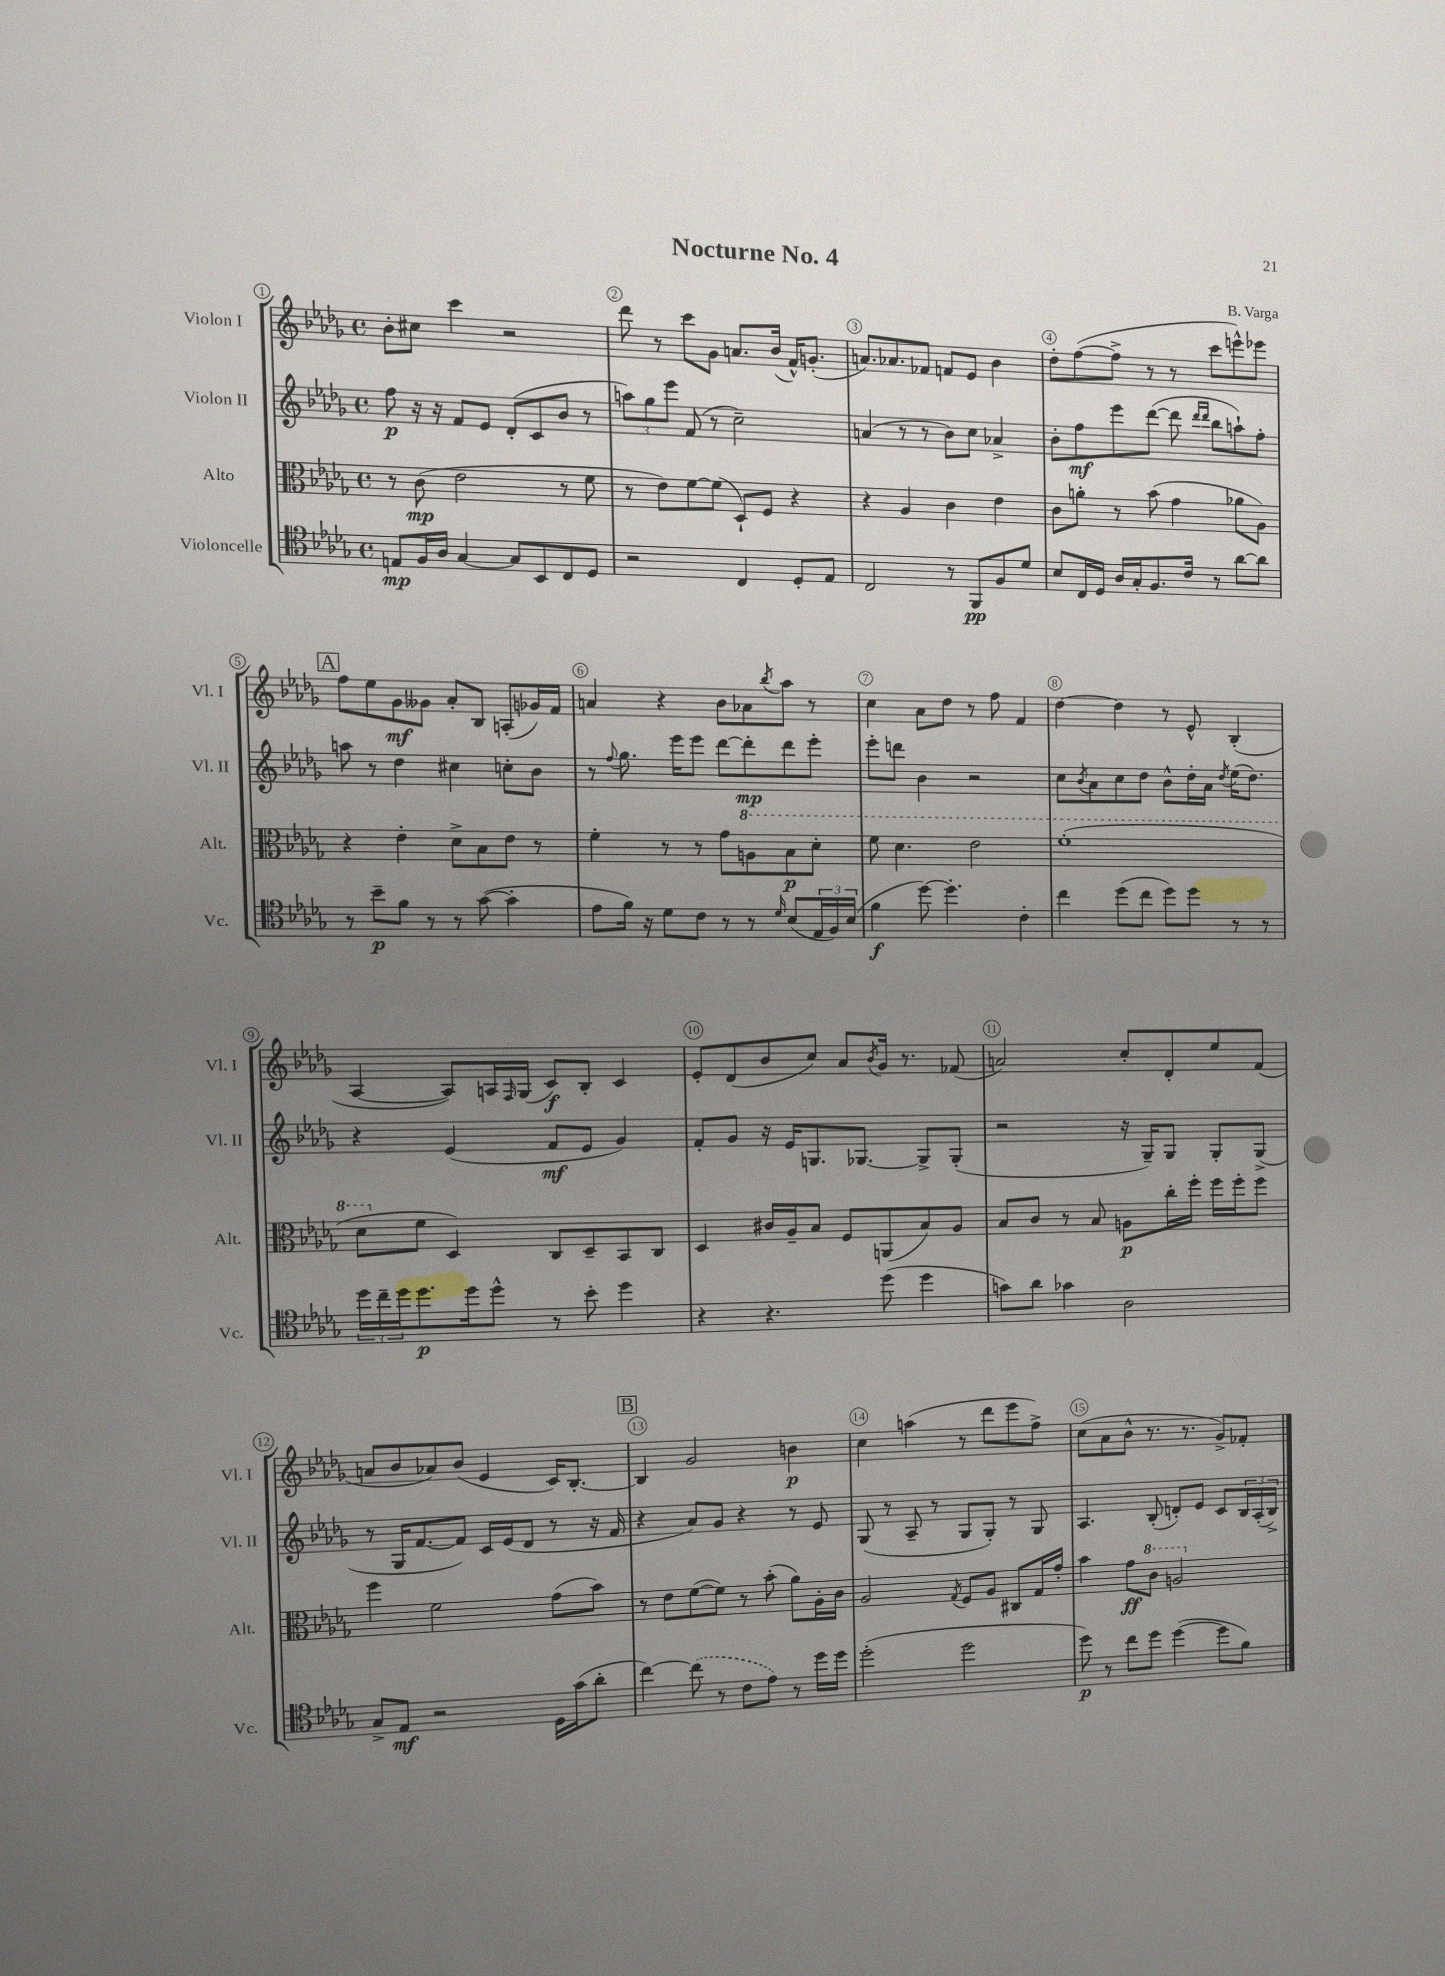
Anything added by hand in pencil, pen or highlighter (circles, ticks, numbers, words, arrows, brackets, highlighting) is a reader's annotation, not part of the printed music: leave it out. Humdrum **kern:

**kern	**kern	**kern	**kern
*staff4	*staff3	*staff2	*staff1
*clefC4	*clefC3	*clefG2	*clefG2
*k[b-e-a-d-g-]	*k[b-e-a-d-g-]	*k[b-e-a-d-g-]	*k[b-e-a-d-g-]
*M4/4	*M4/4	*M4/4	*M4/4
*met(c)	*met(c)	*met(c)	*met(c)
8E	8r	8ff	8b-'
16F	(8c	16r	8cc#
16A-	.	16r	.
[4G-	2e-	8f	4ccc
.	.	8e-	.
8G-]	.	(8d-'	2r
8BB-	.	8c	.
8C	8r	8b-	.
8D-	8f	8r	.
=	=	=	=
2r	8r	12aa)	8ddd-
.	.	12gg-	.
.	8e-)	.	8r
.	.	12eee-	.
.	[8f	(8f	8ccc
.	(8f]	8r	8g-
4C	8D-`)	2cc~)	8.a
.	8F	.	.
.	.	.	(16b-
8D-'	4r	.	16f^^)
.	.	.	(8.g'
8E-	.	.	.
=	=	=	=
2C	4r	(4a	8.a)
.	.	.	8.a-
.	4A-	8r	.
.	.	8r	8f-
8r	4c	8b-)	8f
8FF	.	8cc	8e-
8F	4e-	4a-^	4b-
8d-	.	.	.
=	=	=	=
8B-	8c	8b-'	8dd-'
16C	8a'	8ff	([8ff
16D-	.	.	.
16A-	8r	8eee-	8ff^]
16G-'	.	.	.
8.F	(8b-	([8ddd-	8r
.	4g-	8ddd-]	8r
16c	.	.	.
.	.	16qqddd-	.
.	.	16qqddd-	.
8r	.	8bb-	8ccc
[8a-	8a-	8aa`)	8eee^^)
8a-]	8A-)	8ff'	8eee-
=	=	=	=
8r	4r	8aa	8ff
8b-~	.	8r	8ee-
8f	4e-'	4dd-	8g-
8r	.	.	8g--
8r	8d-^	4cc#	8a-'
([8g-	8B-	.	8B-
4g-']	8e-	8cc'	(8A'
.	8r	8b-	16g-)
.	.	.	16f
=	=	=	=
8e-	4f'	8r	4a
.	.	8qqff	.
16f)	.	8.gg-	.
16r	.	.	.
8d-	8r	.	4r
.	.	16eee-	.
8c	8r	8eee-	.
8r	8g-	[8ddd-	8b-
8r	8a	8ddd-']	8a-
16qqd-	.	.	8qbb-
(8B-	8b-	8ddd-	8aa-
24E-	8dd-'	8eee-'	8r
24F)	.	.	.
(24B-	.	.	.
=	=	=	=
4f	8ff	8eee-'	4cc
.	4.dd-	8ddd	.
[8dd-)	.	4b-	8a-
4.dd-']	.	.	8dd-
.	2ee-	2r	8r
.	.	.	8ff
4c'	.	.	4f
=	=	=	=
4cc	(1ff'	8cc	[4dd-
.	.	8qb-	.
.	.	8a-	.
(8dd-	.	8cc	4dd-]
8cc	.	8dd-	.
8dd-)	.	8b-^^	8r
8dd-	.	16dd-'	8e-^^
.	.	16a-	.
.	.	8qdd-	.
8r	.	(16ee-	(4B-'
.	.	8.dd-)	.
8r	.	.	.
=	=	=	=
24dd-	8dd-	4r	[4A-
24cc~	.	.	.
24dd-	.	.	.
8.dd-	8f	.	.
.	4D-)	(4e-	8A-])
16dd-	.	.	.
8dd-^^	.	.	16A
.	.	.	16qqF
.	.	.	(16G-
8r	8C	8f	8c)
8b-'	8D-~	8e-	8B-'
4dd-	8BB-	4g-)	4c
.	8C	.	.
=	=	=	=
4r	4D-	8f'	8e-'
.	.	8g-	(8d-
4.r	16c#	16r	8b-
.	16A-~	16e-	.
.	8B-	8.G	8cc)
.	8F	.	8a-
.	.	[8.G-	.
.	.	.	8qb-
(8dd-	(8AA	.	16g-
.	.	.	8.r
4dd-	8B-)	8G-^]	.
.	8A-	(8G-'	(8f-
=	=	=	=
8g)	8B-	2r	2a)
8a-	8c	.	.
4g-	8r	.	.
.	8B-	.	.
2A-	8A	16r	8cc'
.	.	16G-~)	.
.	16cc'	8G-	8d-'
.	16ff'	.	.
.	16ff	8G-'	8ee-
.	16ff'	.	.
.	8ff	(8G-^	(8f
=	=	=	=
8G-^	4ff	8r	8a
8E-	.	16G-	8b-
.	.	[8.f	.
2r	2f	.	8a-)
.	.	8f])	(8b-
.	.	16c	4e-
.	.	(16e-	.
.	.	8d-	.
16D-	(8g-	8r	16c)
(16g-	.	.	[8.B-'
8a-'	8b-)	16r	.
.	.	16f	.
=	=	=	=
[4cc)	8r	4r	4B-]
.	8e-	.	.
(8cc]	([8f	8a-)	2g-
8r	8f])	8g-	.
8c	8r	4r	.
8e-)	(8b-'	.	.
8r	8a-)	8r	4b
16dd-	16A-'	8e-	.
16dd-	16c	.	.
=	=	=	=
(2dd-'	2A-	(8G-	4cc
.	.	8r	.
.	.	8A-~	(4aa
.	.	8r	.
.	8qG-	.	.
2dd-	8F	8G-	8r
.	8A-	8G-')	8ddd-
.	8C#	8r	8eee-
.	16G-	8G-	8ff^)
.	16g-'	.	.
=	=	=	=
8dd-)	4b-	4.A-	(8cc
8r	.	.	8a-
8cc	8g-	.	8b-^^
8dd-	8cc	(8B-'	8.r
([4dd-	2a	8d')	.
.	.	.	8.r
.	.	8e-	.
8dd-]	.	8c	8g-^)
8f)	.	24B-	8f-'
.	.	(24A-'	.
.	.	24B-^)	.
==	==	==	==
*-	*-	*-	*-
